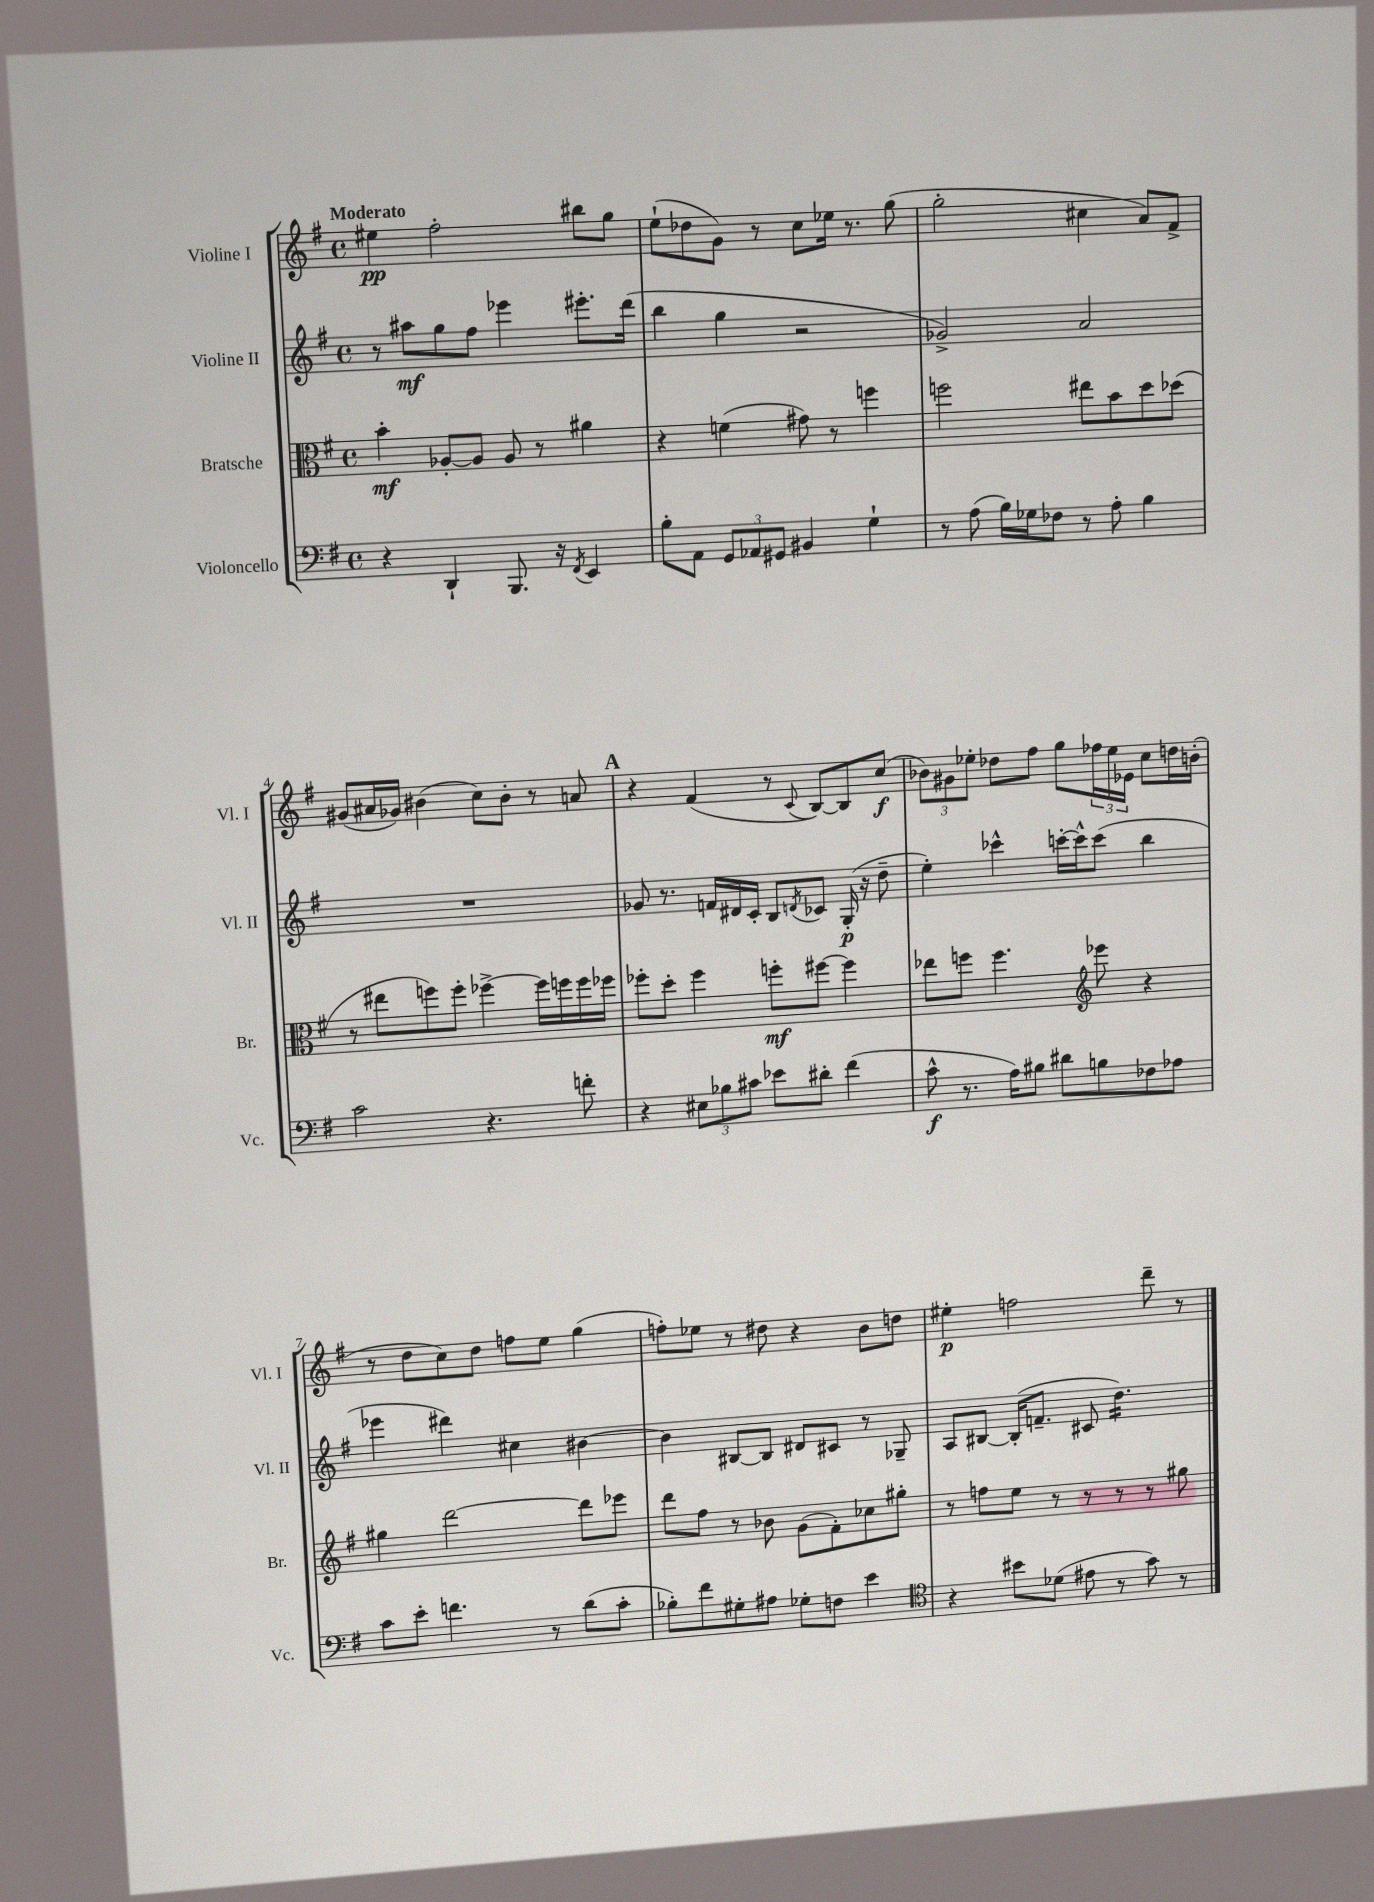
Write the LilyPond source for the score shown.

<<
\new StaffGroup <<
\new Staff = "s0" \with { instrumentName = "Violine I" shortInstrumentName = "Vl. I" } {
    \clef treble \key g \major \defaultTimeSignature \time 4/4 \tempo "Moderato"
    eis''4\pp fis''2-. bis''8 g''8 |
    e''8-!( des''8 g'8) r8 c''8 ees''16 r8. g''8( |
    g''2-. cis''4 a'8) fis'8-> |
    gis'8( ais'16 ges'16) bis'4( c''8) bis'8-. r8 a'8 |
    \mark \markup { \bold "A" } r4 fis'4( r8 \appoggiatura { c'8 } b8~) b8 c''8\f( |
    \tuplet 3/2 { bes'8) gis'8 ees''8-. } des''8 fis''8 g''8 \tuplet 3/2 { fes''16 ees''16 ees'16 } c''8 d''16 b'16-.( |
    r8 d''8 c''8) d''8 f''8 e''8 g''4( |
    f''8-.) ees''8 r8 dis''8 r4 b'8 d''8 |
    eis''4-.\p f''2 d'''8-- r8 \bar "|." |
}
\new Staff = "s1" \with { instrumentName = "Violine II" shortInstrumentName = "Vl. II" } {
    \clef treble \key g \major \defaultTimeSignature \time 4/4
    r8 ais''8\mf g''8 fis''8 ees'''4 eis'''8.-. d'''16( |
    b''4 g''4 r2 |
    ges'2->) a'2 |
    R1 |
    \mark \markup { \bold "A" } ges'8 r8. f'16 dis'16 c'16-. b8 \acciaccatura { d'8 } ces'8 g16-.\p( r16 d''8-- |
    e''4-.) ces'''4-^ c'''16~-. c'''16-^ c'''8( b''4 |
    ees'''4 dis'''4) cis''4 bis'4~ |
    bis'4 bis8~ bis8 dis'8 cis'8 r8 ges8-- |
    a8 bis8~ bis16-.( f'8.-- cis'8 d''4.:16) \bar "|." |
}
\new Staff = "s2" \with { instrumentName = "Bratsche" shortInstrumentName = "Br." } {
    \clef alto \key g \major \defaultTimeSignature \time 4/4
    b'4-.\mf aes8~-. aes8 aes8 r8 ais'4 |
    r4 f'4( gis'8) r8 f''4 |
    f''2 eis''8 b'8 d''8 des''8( |
    r8 eis''8 f''8) f''8-. fes''4~-> fes''16 f''16 f''16 fes''16 |
    \mark \markup { \bold "A" } fes''8-. d''8-. fes''4 f''8-.\mf fis''8~ fis''4 |
    ees''8 f''8 f''4. \clef treble ees'''8 r4 |
    gis''4 d'''2~ d'''8 ees'''8 |
    d'''8 fis''8 r8 bes'8 g'8( fis'8-.) ces''8 gis''8-. |
    r8 f''8 e''8 r8 r8 r8 r8 gis''8 \bar "|." |
}
\new Staff = "s3" \with { instrumentName = "Violoncello" shortInstrumentName = "Vc." } {
    \clef bass \key g \major \defaultTimeSignature \time 4/4
    r4 d,4-! b,,8. r16 \acciaccatura { fis,8 } e,4 |
    b8-. a,8 \tuplet 3/2 { g,8 aes,8 gis,8 } bis,4 g4-! |
    r8 a8( b16) ges16 fes8 r8 a8-. b4 |
    c'2 r4. f'8-. |
    \mark \markup { \bold "A" } r4 \tuplet 3/2 { eis8 bes8 cis'8 } ees'8 dis'8-. fis'4( |
    c'8-^\f r8. a16) bis8 dis'8 b8 fes8 aes8 |
    c'8 e'8-. f'4. r8 d'8( c'8-. |
    bes8-.) fis'8 gis8-. ais8 ges8-. f8 e'4 |
    \clef tenor r4 bis'8 des'8( eis'8 r8 g'8) r8 \bar "|." |
}
>>
>>
